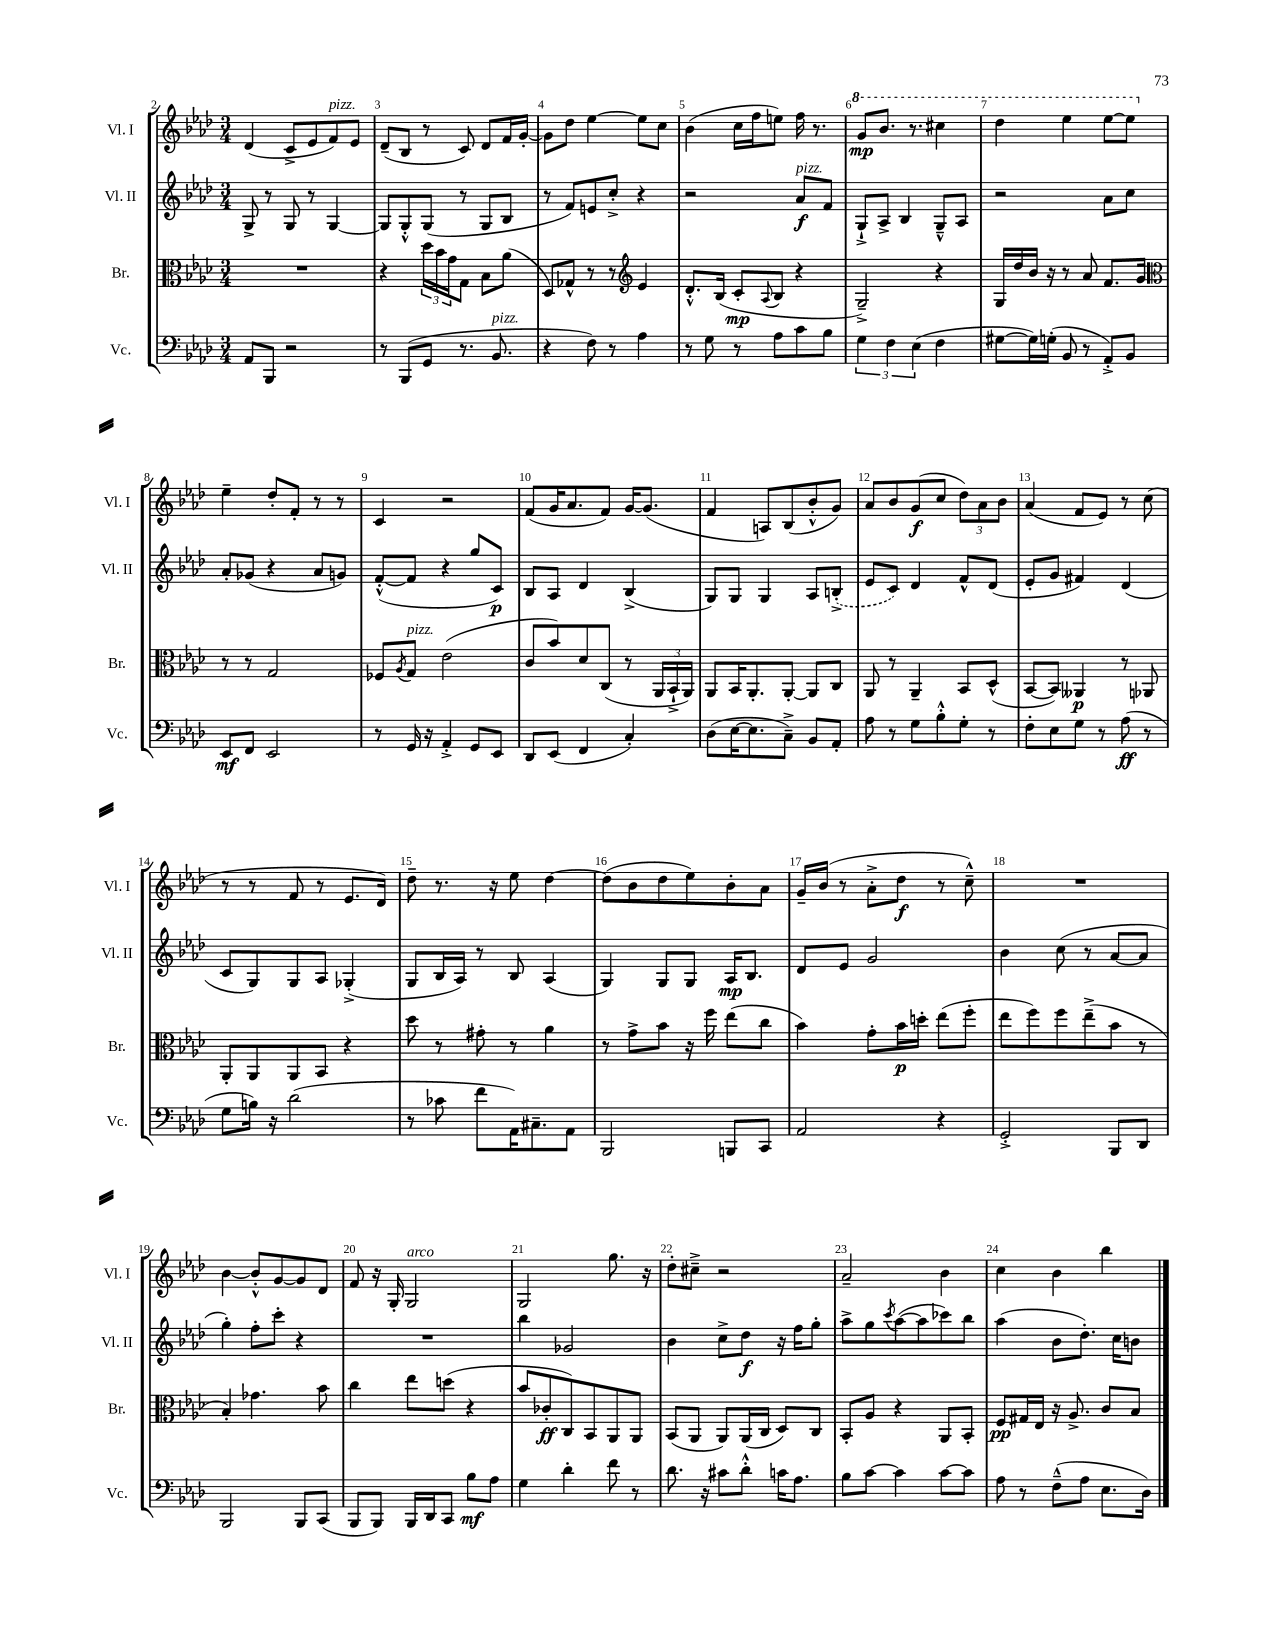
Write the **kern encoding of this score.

**kern	**kern	**kern	**kern
*staff4	*staff3	*staff2	*staff1
*clefF4	*clefC3	*clefG2	*clefG2
*k[b-e-a-d-]	*k[b-e-a-d-]	*k[b-e-a-d-]	*k[b-e-a-d-]
*M3/4	*M3/4	*M3/4	*M3/4
8AA-	2.r	8G^	(4d-
8BBB-	.	8r	.
2r	.	8G	8c^
.	.	8r	8e-
.	.	[4G	8f)
.	.	.	8e-
=	=	=	=
8r	4r	8G]	(8d-~
(8BBB-	.	8G'^^	8B-
8GG	24dd-	(8G	8r
.	24b-	.	.
.	24g	.	.
8.r	8G	8r	8c)
.	8B-	8G	8d-
8.BB-	.	.	.
.	(8a-	8B-	16f
.	.	.	[16g'
=	=	=	=
4r	8D-)	8r	8g]
.	8G-^^	8f)	8dd-
8F)	8r	8e	[4ee-
8r	8r	8cc'^	.
*	*clefG2	*	*
4A-	4e-	4r	8ee-]
.	.	.	8cc
=	=	=	=
8r	8.d-'^^	2r	(4b-
8G	.	.	.
.	(16B-	.	.
8r	8c'	.	16cc
.	.	.	16ff
.	8qqA-	.	.
8A-	8B-	.	8ee)
8c	4r	8a-	16ff
.	.	.	8.r
8B-	.	8f	.
=	=	=	=
6G	2G~^)	8G`^	8gg
.	.	8A-^	8.bb-
6F	.	.	.
.	.	4B-	.
.	.	.	8.r
(6E-	.	.	.
4F	4r	8G~^^	4ccc#
.	.	8A-	.
=	=	=	=
[8G#	16G	2r	4ddd-
.	16dd-	.	.
16G#])	16b-	.	.
(16G'	16r	.	.
8BB-	8r	.	4eee-
8r	8a-	.	.
8AA-'^)	8.f	8a-	[8eee-
8BB-	.	8cc	8eee-]
.	16g	.	.
=	=	=	=
*	*clefC3	*	*
8EE-	8r	8a-'	4ee-~
8FF	8r	(8g-	.
2EE-	2G	4r	8dd-'
.	.	.	8f'
.	.	8a-	8r
.	.	8g)	8r
=	=	=	=
8r	8F-	([8f'^^	4c
.	8qA-	.	.
16GG	8G	8f]	.
16r	.	.	.
4AA-'^	(2e-	4r	2r
8GG	.	8gg	.
8EE-	.	8c)	.
=	=	=	=
8DD-	8c	8B-	(8f
(8EE-	8b-)	8A-	16g
.	.	.	8.a-
4FF	8d-	4d-	.
.	(8C	.	8f)
4C')	8r	(4B-^	[16g
.	.	.	(8.g]
.	24AA-	.	.
.	24BB-`^	.	.
.	24AA-)	.	.
=	=	=	=
(8D-	8AA-	8G)	4f
[16E-	16BB-	8G	.
8.E-]	8.AA-'	.	.
.	.	4G	8A)
8C~^)	[8AA-'	.	(8B-
8BB-	8AA-]	8A-	8b-'^^
8AA-'	8C	(8B'^	8g)
=	=	=	=
8A-	8AA-	8e-	8a-
8r	8r	8c)	8b-
8G	4AA-~	4d-	(8g
8B-'^^	.	.	8cc
8G'	8BB-	8f^^	12dd-)
.	.	.	12a-
8r	(8D-^^	(8d-	.
.	.	.	12b-
=	=	=	=
8F'	[8BB-	8e-'	(4a-
8E-	8BB-])	8g	.
8G	4AA--	4f#)	8f
8r	.	.	8e-)
(8A-	8r	(4d-	8r
8r	8AA-	.	(8cc
=	=	=	=
8G	8AA-'	8c	8r
16B)	8AA-	8G)	8r
16r	.	.	.
(2d-	8AA-	8G	8f
.	8BB-	8A-	8r
.	4r	(4G-'^	8.e-
.	.	.	16d-)
=	=	=	=
8r	8dd-	8G	8dd-~
8c-	8r	16B-	8.r
.	.	16A-)	.
8f	8g#'	8r	.
.	.	.	16r
16AA-)	8r	8B-	8ee-
8.C#~	.	.	.
.	4a-	(4A-	[4dd-
8AA-	.	.	.
=	=	=	=
2BBB-	8r	4G)	(8dd-]
.	8g^	.	8b-
.	8b-	8G	8dd-
.	16r	8G	8ee-)
.	16ff	.	.
8BBB	(8ee-	16A-	8b-'
.	.	8.B-	.
8CC	8cc	.	8a-
=	=	=	=
2AA-	4b-)	8d-	16g~
.	.	.	(16b-
.	.	8e-	8r
.	8g'	2g	8a-'^
.	16b-	.	8dd-
.	16dd'	.	.
4r	(8ee-	.	8r
.	8ff'	.	8cc~^^)
=	=	=	=
2GG'^	8ee-	4b-	2.r
.	8ff)	.	.
.	8ff	(8cc	.
.	(8ee-~^	8r	.
8BBB-	8b-	[8a-	.
8DD-	8r	8a-]	.
=	=	=	=
2BBB-	4B-')	4gg')	[4b-
.	4.g-	8ff'	8b-'^^]
.	.	8ccc'	[8g
8BBB-	.	4r	8g]
(8CC	8b-	.	8d-
=	=	=	=
8BBB-	4cc	2.r	8f
8BBB-)	.	.	16r
.	.	.	16G'
16BBB-	8ee-	.	2G
16DD-	.	.	.
8CC	(8dd	.	.
8B-	4r	.	.
8A-	.	.	.
=	=	=	=
4G	8b-	4bb-	2G
.	8c-'	.	.
4d-'	8C)	2g-	.
.	8BB-	.	.
8f	8AA-	.	8.gg
8r	8AA-	.	.
.	.	.	16r
=	=	=	=
8.d-	(8BB-	4b-	8dd-'
.	8AA-	.	8cc#~^
16r	.	.	.
8c#	8AA-)	8cc^	2r
8d-'^^	(16AA-	8dd-	.
.	16C	.	.
16c	8D-)	16r	.
8.A-	.	16ff	.
.	8C	8gg'	.
=	=	=	=
8B-	8BB-'	8aa-^	2a-~
[8c	8A-	8gg	.
.	.	8qccc	.
4c]	4r	([8aa-	.
.	.	8aa-]	.
[8c	8AA-	8ccc-)	4b-
8c]	8BB-'	8bb-	.
=	=	=	=
8A-	8F	(4aa-	4cc
8r	16G#	.	.
.	16E-	.	.
(8F~^^	16r	8b-	4b-
.	8.A-^	.	.
8A-	.	8.dd-')	.
8.E-	8c	.	4bb-
.	.	16cc	.
.	8B-	8b	.
16D-)	.	.	.
==	==	==	==
*-	*-	*-	*-
